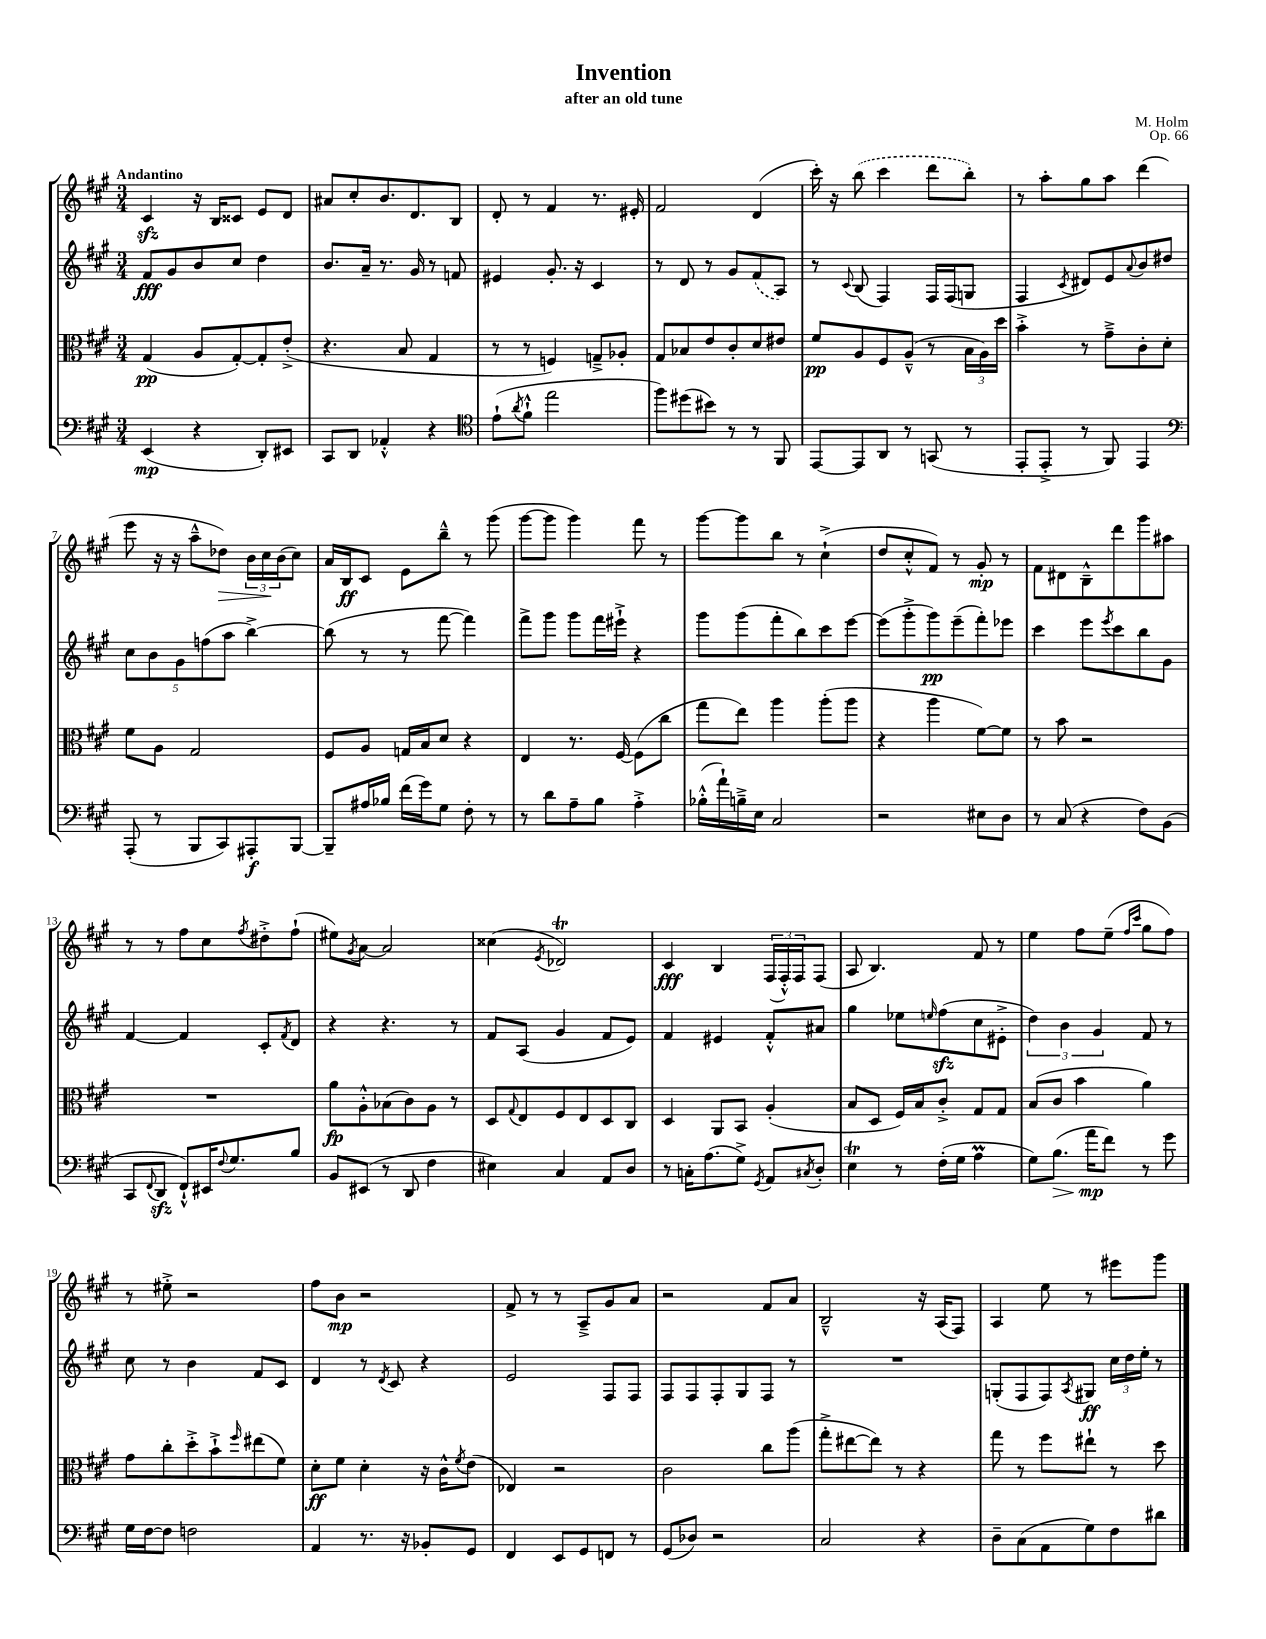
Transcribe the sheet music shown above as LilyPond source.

\header { title = "Invention" composer = "M. Holm" subtitle = "after an old tune" opus = "Op. 66" }
<<
\new StaffGroup <<
\new Staff = "s0" {
    \clef treble \key a \major \numericTimeSignature \time 3/4 \tempo "Andantino"
    cis'4\sfz r16 b16 cisis'8 e'8 d'8 |
    ais'8 cis''8-. b'8. d'8. b8 |
    d'8-. r8 fis'4 r8. eis'16-. |
    fis'2 d'4( |
    cis'''16-.) r16 \once \slurDashed b''8( cis'''4 d'''8 b''8-.) |
    r8 a''8-. gis''8 a''8 d'''4( |
    e'''8 r16 r16 a''8---^ des''8\>) \tuplet 3/2 { b'16 cis''16\! b'16( } cis''8) |
    a'16 b16\ff cis'8 e'8 b''8---^ r8 gis'''8( |
    gis'''8~ gis'''8 gis'''4) fis'''8 r8 |
    gis'''8~ gis'''8 b''8 r8 cis''4-!->( |
    d''8 cis''8-.-^ fis'8) r8 gis'8-.\mp r8 |
    fis'8 dis'8 b8---^ d'''8 gis'''8 ais''8 |
    r8 r8 fis''8 cis''8 \acciaccatura { fis''8 } dis''8-.-> fis''8-!( |
    eis''8) \acciaccatura { gis'8 } a'8~ a'2 |
    cisis''4( \acciaccatura { e'8 } des'2\trill) |
    cis'4\fff b4 \tuplet 3/2 { fis16( fis16-.-^) fis16 } fis8( |
    a8 b4.) fis'8 r8 |
    e''4 fis''8 e''8--( \grace { fis''16 cis'''16 } gis''8 fis''8) |
    r8 eis''8-.-> r2 |
    fis''8 b'8\mp r2 |
    fis'8-> r8 r8 a8---> gis'8 a'8 |
    r2 fis'8 a'8 |
    b2---^ r16 a16( fis8) |
    a4 e''8 r8 eis'''8 gis'''8 \bar "|." |
}
\new Staff = "s1" {
    \clef treble \key a \major \numericTimeSignature \time 3/4
    fis'8\fff gis'8 b'8 cis''8 d''4 |
    b'8. a'16-- r8. gis'16 r8 f'8 |
    eis'4 gis'8.-. r16 cis'4 |
    r8 d'8 r8 gis'8 \once \slurDashed fis'8( a8) |
    r8 \appoggiatura { cis'8 } b8( fis4) fis16 fis16( g8 |
    fis4 \acciaccatura { cis'8 } dis'8) e'8 \appoggiatura { a'8 } b'8 dis''8 |
    \tuplet 5/4 { cis''8 b'8 gis'8 f''8( a''8 } b''4~->) |
    b''8( r8 r8 fis'''8~ fis'''4) |
    fis'''8-> gis'''8 gis'''8 fis'''16 eis'''16-!-> r4 |
    gis'''8 gis'''8( fis'''8-. b''8) cis'''8 e'''8~ |
    e'''8( gis'''8-.-> gis'''8\pp) e'''8--( fis'''8-.) ees'''8 |
    cis'''4 e'''8 \acciaccatura { e'''8 } cis'''8 b''8 gis'8 |
    fis'4~ fis'4 cis'8-. \acciaccatura { fis'8 } d'8 |
    r4 r4. r8 |
    fis'8 a8( gis'4 fis'8 e'8) |
    fis'4 eis'4 fis'8-.-^ ais'8 |
    gis''4 ees''8 \grace { e''16 } fis''8\sfz( cis''8 eis'8-.-> |
    \tuplet 3/2 { d''4) b'4 gis'4 } fis'8 r8 |
    cis''8 r8 b'4 fis'8 cis'8 |
    d'4 r8 \acciaccatura { d'8 } cis'8 r4 |
    e'2 fis8 fis8 |
    fis8 fis8 fis8-. gis8 fis8 r8 |
    R2. |
    g8-.( fis8 fis8) \acciaccatura { a8 } gis8\ff \tuplet 3/2 { cis''16 d''16 e''16-. } r8 \bar "|." |
}
\new Staff = "s2" {
    \clef alto \key a \major \numericTimeSignature \time 3/4
    gis4\pp( a8 gis8~-.) gis8-. e'8-.->( |
    r4. b8 gis4 |
    r8 r8 f4) g8---> aes8-. |
    gis8 bes8 e'8 cis'8-. d'8 eis'8 |
    fis'8\pp a8 fis8 a8---^( r8 \tuplet 3/2 { b16 a16) d''16 } |
    b'4-.-> r8 gis'8---> cis'8-. d'8-. |
    fis'8 a8 gis2 |
    fis8 a8 g16 b16 d'8 r4 |
    e4 r8. fis16~ fis8( cis''8 |
    gis''8 e''8) a''4 a''8-.( a''8 |
    r4 a''4 fis'8~) fis'8 |
    r8 b'8 r2 |
    R2. |
    a'8\fp a8-.-^ bes8( cis'8) a8 r8 |
    d8 \appoggiatura { gis8 } e8 fis8 e8 d8 cis8 |
    d4 a,8 b,8 a4-.( |
    b8 d8 fis16) b16 cis'8-.-> gis8 gis8 |
    b8( cis'8 b'4 a'4) |
    gis'8 cis''8-. d''8-.-> b'8-!-> \grace { fis''16 } eis''8( fis'8) |
    d'8-.\ff fis'8 d'4-. r16 cis'16-^ \acciaccatura { fis'8 } e'8( |
    ees4) r2 |
    cis'2 cis''8 a''8( |
    gis''8-.-> eis''8~ eis''8) r8 r4 |
    gis''8 r8 fis''8 eis''8-! r8 d''8 \bar "|." |
}
\new Staff = "s3" {
    \clef bass \key a \major \numericTimeSignature \time 3/4
    e,4\mp( r4 d,8-.) eis,8 |
    cis,8 d,8 aes,4-.-^ r4 |
    \clef tenor e'8-!( \acciaccatura { a'8 } fis'8-!-^ e''2 |
    fis''8) dis''8( bis'8) r8 r8 fis,8 |
    e,8~ e,8 a,8 r8 g,8( r8 |
    e,8-. e,8-.-> r8 fis,8) e,4 |
    \clef bass a,,8-.( r8 b,,8 cis,8) ais,,8-.\f b,,8~ |
    b,,8-- ais16 bes16 fis'16( gis'16) gis8 fis8-. r8 |
    r8 d'8 a8-- b8 a4-.-> |
    bes16-.-^( a'16-!) b16---> e16 cis2 |
    r2 eis8 d8 |
    r8 cis8( r4 fis8) b,8( |
    cis,8 \appoggiatura { fis,8 } d,8\sfz fis,8-!-^) eis,16 \appoggiatura { fis8 } gis8. b8 |
    b,8 eis,8( r8 d,8 fis4 |
    eis4) cis4 a,8 d8 |
    r8 c16-. a8.( gis8->) \acciaccatura { gis,8 } a,8 \acciaccatura { cis8 } d8-. |
    e4\trill r8 fis16-.( gis16 a4\prall |
    gis8) b8.\>( a'16\mp\! fis'8) r8 gis'8 |
    gis16 fis16~ fis8 f2 |
    a,4 r8. r16 bes,8-. gis,8 |
    fis,4 e,8 gis,8 f,8 r8 |
    gis,8( des8) r2 |
    cis2 r4 |
    d8-- cis8( a,8 gis8) fis8 dis'8 \bar "|." |
}
>>
>>
